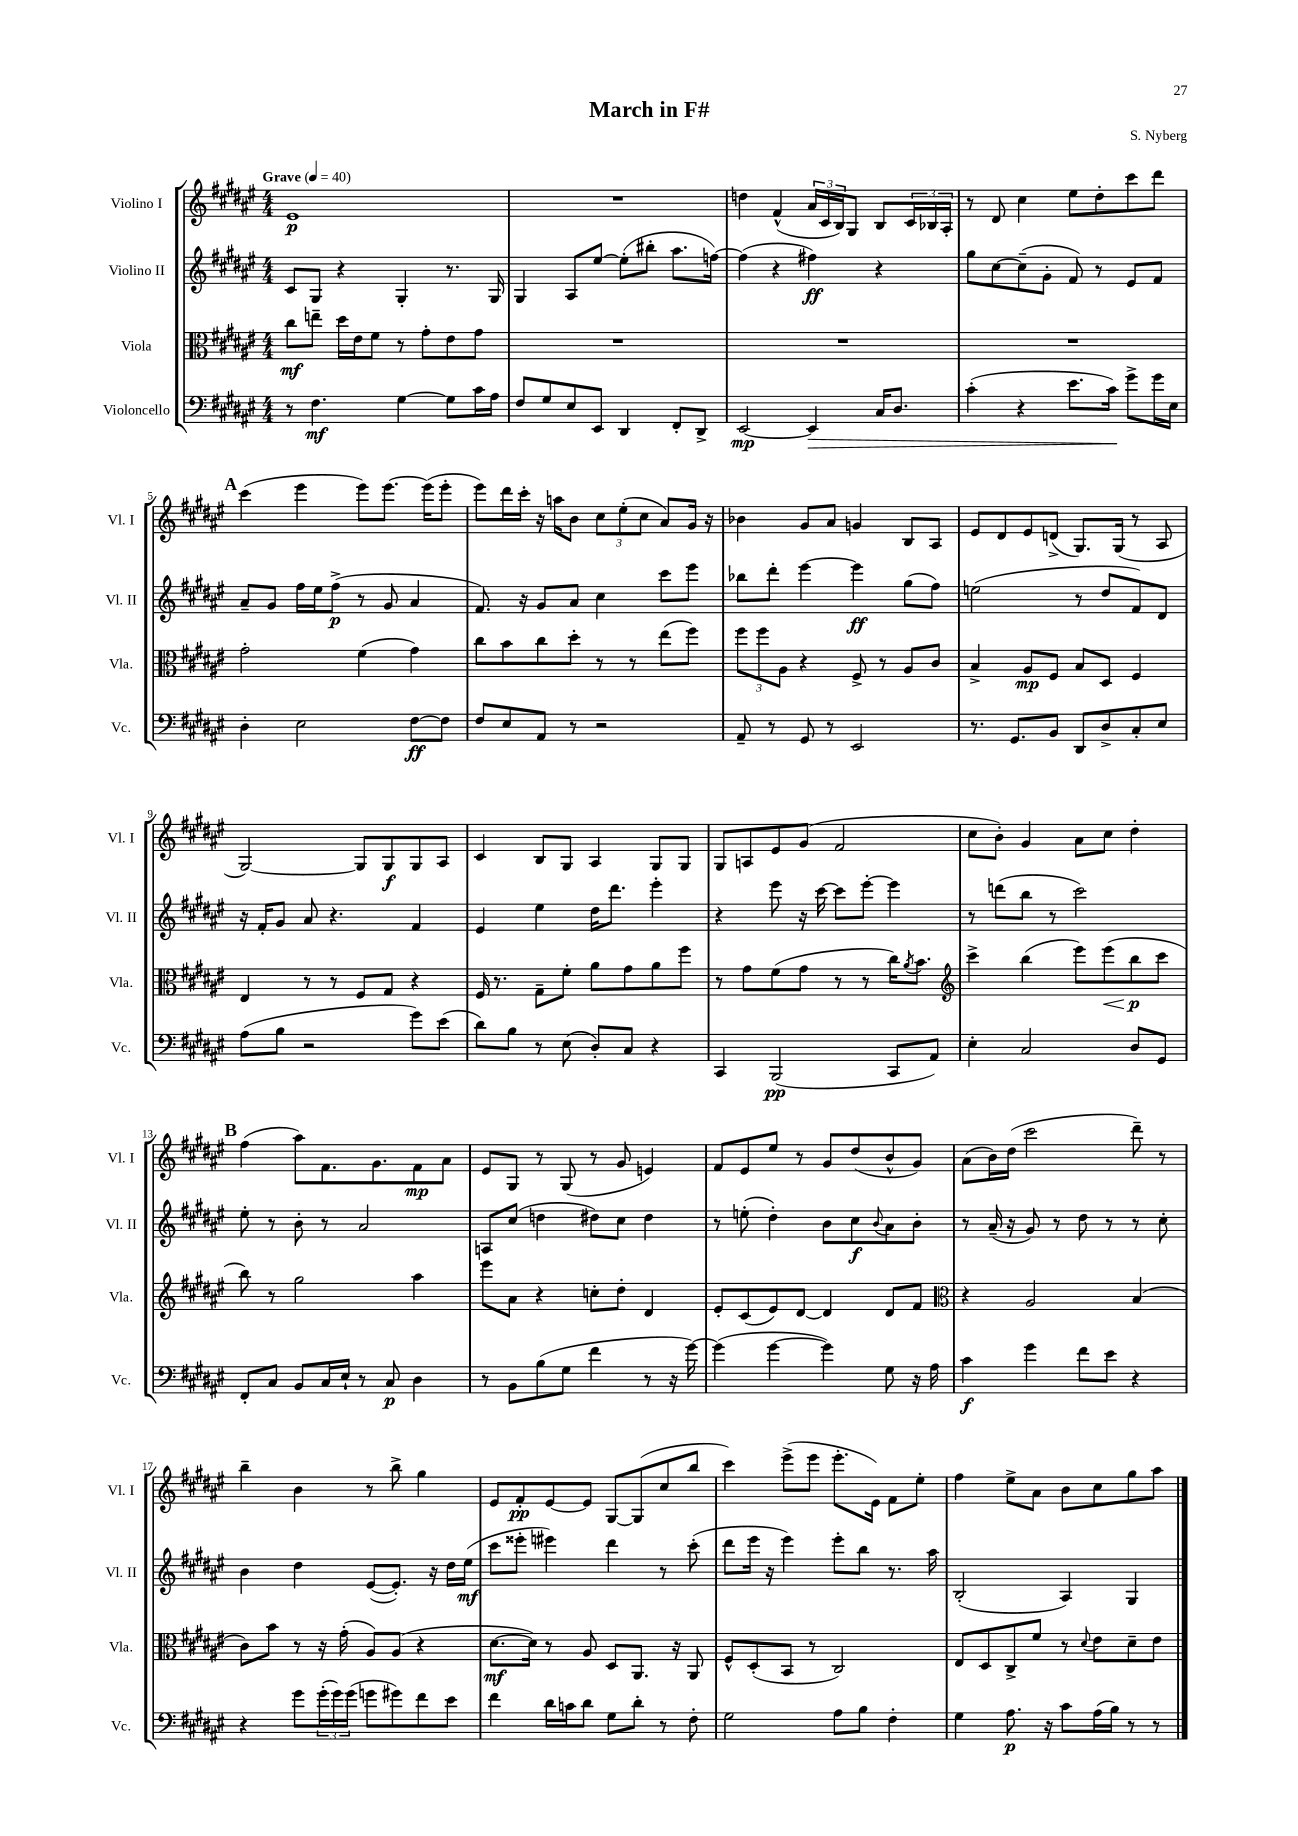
\header { title = "March in F#" composer = "S. Nyberg" }
<<
\new StaffGroup <<
\new Staff = "s0" \with { instrumentName = "Violino I" shortInstrumentName = "Vl. I" } {
    \clef treble \key fis \major \numericTimeSignature \time 4/4 \tempo "Grave" 4 = 40
    eis'1\p |
    R1 |
    d''4 fis'4-^( \tuplet 3/2 { ais'16 cis'16 b16) } gis8 b8 \tuplet 3/2 { cis'16 bes16 ais16-. } |
    r8 dis'8 cis''4 eis''8 dis''8-. cis'''8 dis'''8 |
    \mark \markup { \bold "A" } cis'''4( eis'''4 eis'''8) eis'''8.~ eis'''16( eis'''8-. |
    eis'''8) dis'''16 cis'''16-. r16 a''16 b'8 \tuplet 3/2 { cis''8 eis''8-.( cis''8 } ais'8) gis'16 r16 |
    bes'4 gis'8 ais'8 g'4 b8 ais8 |
    eis'8 dis'8 eis'8 d'8->( gis8.) gis16( r8 ais8 |
    gis2~) gis8 gis8\f gis8 ais8 |
    cis'4 b8 gis8 ais4 gis8 gis8 |
    gis8 a8 eis'8 gis'8( fis'2 |
    cis''8 b'8-.) gis'4 ais'8 cis''8 dis''4-. |
    \mark \markup { \bold "B" } fis''4( ais''8) fis'8. gis'8. fis'8\mp ais'8 |
    eis'8 gis8 r8 gis8( r8 gis'8 e'4) |
    fis'8 eis'8 eis''8 r8 gis'8 dis''8( b'8-^ gis'8) |
    ais'8( b'16) dis''16( cis'''2 dis'''8--) r8 |
    b''4-- b'4 r8 b''8-> gis''4 |
    eis'8 fis'8-.\pp eis'8~ eis'8 gis8~ gis8( cis''8 b''8 |
    cis'''4) eis'''8->( eis'''8 eis'''8.-. eis'16) fis'8 eis''8-. |
    fis''4 eis''8-> ais'8 b'8 cis''8 gis''8 ais''8 \bar "|." |
}
\new Staff = "s1" \with { instrumentName = "Violino II" shortInstrumentName = "Vl. II" } {
    \clef treble \key fis \major \numericTimeSignature \time 4/4
    cis'8 gis8 r4 gis4-. r8. gis16 |
    gis4 ais8 eis''8~ eis''8-.( bis''8-. ais''8. f''16~) |
    f''4( r4 fis''4\ff) r4 |
    gis''8 cis''8~ cis''8--( gis'8-. fis'8) r8 eis'8 fis'8 |
    \mark \markup { \bold "A" } ais'8-- gis'8 fis''16 eis''16 fis''8->\p( r8 gis'8 ais'4 |
    fis'8.) r16 gis'8 ais'8 cis''4 cis'''8 eis'''8 |
    bes''8 dis'''8-. eis'''4~ eis'''4\ff gis''8( fis''8) |
    e''2( r8 dis''8 fis'8) dis'8 |
    r16 fis'16-. gis'8 ais'8 r4. fis'4 |
    eis'4 eis''4 dis''16 dis'''8. eis'''4-. |
    r4 eis'''8 r16 cis'''16~ cis'''8 eis'''8~-. eis'''4 |
    r8 d'''8( b''8 r8 cis'''2) |
    \mark \markup { \bold "B" } eis''8-. r8 b'8-. r8 ais'2 |
    a8 cis''8( d''4 dis''8) cis''8 dis''4 |
    r8 e''8-.( dis''4-.) b'8 cis''8\f \appoggiatura { b'8 } ais'8 b'8-. |
    r8 ais'16--( r16 gis'8) r8 dis''8 r8 r8 cis''8-. |
    b'4 dis''4 eis'8~( eis'8.-.) r16 dis''16 eis''16\mf( |
    cis'''8 eisis'''8-. eis'''4) dis'''4 r8 cis'''8-.( |
    dis'''8 eis'''16 r16 eis'''4) eis'''8-. b''8 r8. ais''16 |
    b2-.( ais4) gis4 \bar "|." |
}
\new Staff = "s2" \with { instrumentName = "Viola" shortInstrumentName = "Vla." } {
    \clef alto \key fis \major \numericTimeSignature \time 4/4
    cis''8\mf e''8-- dis''16 eis'16 fis'8 r8 gis'8-. eis'8 gis'8 |
    R1 |
    R1 |
    R1 |
    \mark \markup { \bold "A" } gis'2-. fis'4( gis'4) |
    cis''8 b'8 cis''8 dis''8-. r8 r8 eis''8( fis''8) |
    \tuplet 3/2 { fis''8 fis''8 ais8 } r4 fis8-> r8 ais8 cis'8 |
    b4-> ais8\mp fis8 b8 dis8 fis4 |
    eis4 r8 r8 fis8 gis8 r4 |
    fis16 r8. gis8-- fis'8-. ais'8 gis'8 ais'8 fis''8 |
    r8 gis'8 fis'8( gis'8 r8 r8 cis''16) \acciaccatura { ais'8 } b'8. |
    \clef treble cis'''4-> b''4( eis'''8) eis'''8\<( b''8\p\! cis'''8 |
    \mark \markup { \bold "B" } b''8) r8 gis''2 ais''4 |
    eis'''8 ais'8 r4 c''8-. dis''8-. dis'4 |
    eis'8-. cis'8( eis'8) dis'8~ dis'4 dis'8 fis'8 |
    \clef alto r4 ais2 b4( |
    cis'8) b'8 r8 r16 gis'16-.( ais8) ais8( r4 |
    dis'8.~\mf dis'16) r8 ais8 dis8 ais,8. r16 ais,8 |
    fis8-^ dis8-.( b,8 r8 cis2) |
    eis8 dis8 cis8-> fis'8 r8 \appoggiatura { dis'8 } eis'8 dis'8-- eis'8 \bar "|." |
}
\new Staff = "s3" \with { instrumentName = "Violoncello" shortInstrumentName = "Vc." } {
    \clef bass \key fis \major \numericTimeSignature \time 4/4
    r8 fis4.\mf gis4~ gis8 cis'16 ais16 |
    fis8 gis8 eis8 eis,8 dis,4 fis,8-. dis,8-> |
    eis,2~\mp eis,4\> cis16 dis8. |
    cis'4-.( r4 eis'8. cis'16\!) gis'8-> gis'16 eis16 |
    \mark \markup { \bold "A" } dis4-. eis2 fis8~\ff fis8 |
    fis8 eis8 ais,8 r8 r2 |
    ais,8-- r8 gis,8 r8 eis,2 |
    r8. gis,8. b,8 dis,8 dis8-> cis8-. eis8 |
    ais8( b8 r2 gis'8) eis'8( |
    dis'8) b8 r8 eis8( dis8-.) cis8 r4 |
    cis,4 b,,2\pp( cis,8 ais,8) |
    eis4-. cis2 dis8 gis,8 |
    \mark \markup { \bold "B" } fis,8-. cis8 b,8 cis16 eis16-! r8 cis8\p dis4 |
    r8 b,8 b8( gis8 fis'4 r8 r16 gis'16~) |
    gis'4( gis'4~ gis'4) gis8 r16 ais16 |
    cis'4\f gis'4 fis'8 eis'8 r4 |
    r4 gis'8 \tuplet 3/2 { gis'16-.( gis'16) gis'16( } g'8 gis'8) fis'8 eis'8 |
    fis'4 dis'16 c'16 dis'8 gis8 dis'8-. r8 fis8-. |
    gis2 ais8 b8 fis4-. |
    gis4 ais8.\p r16 cis'8 ais16( b16) r8 r8 \bar "|." |
}
>>
>>
